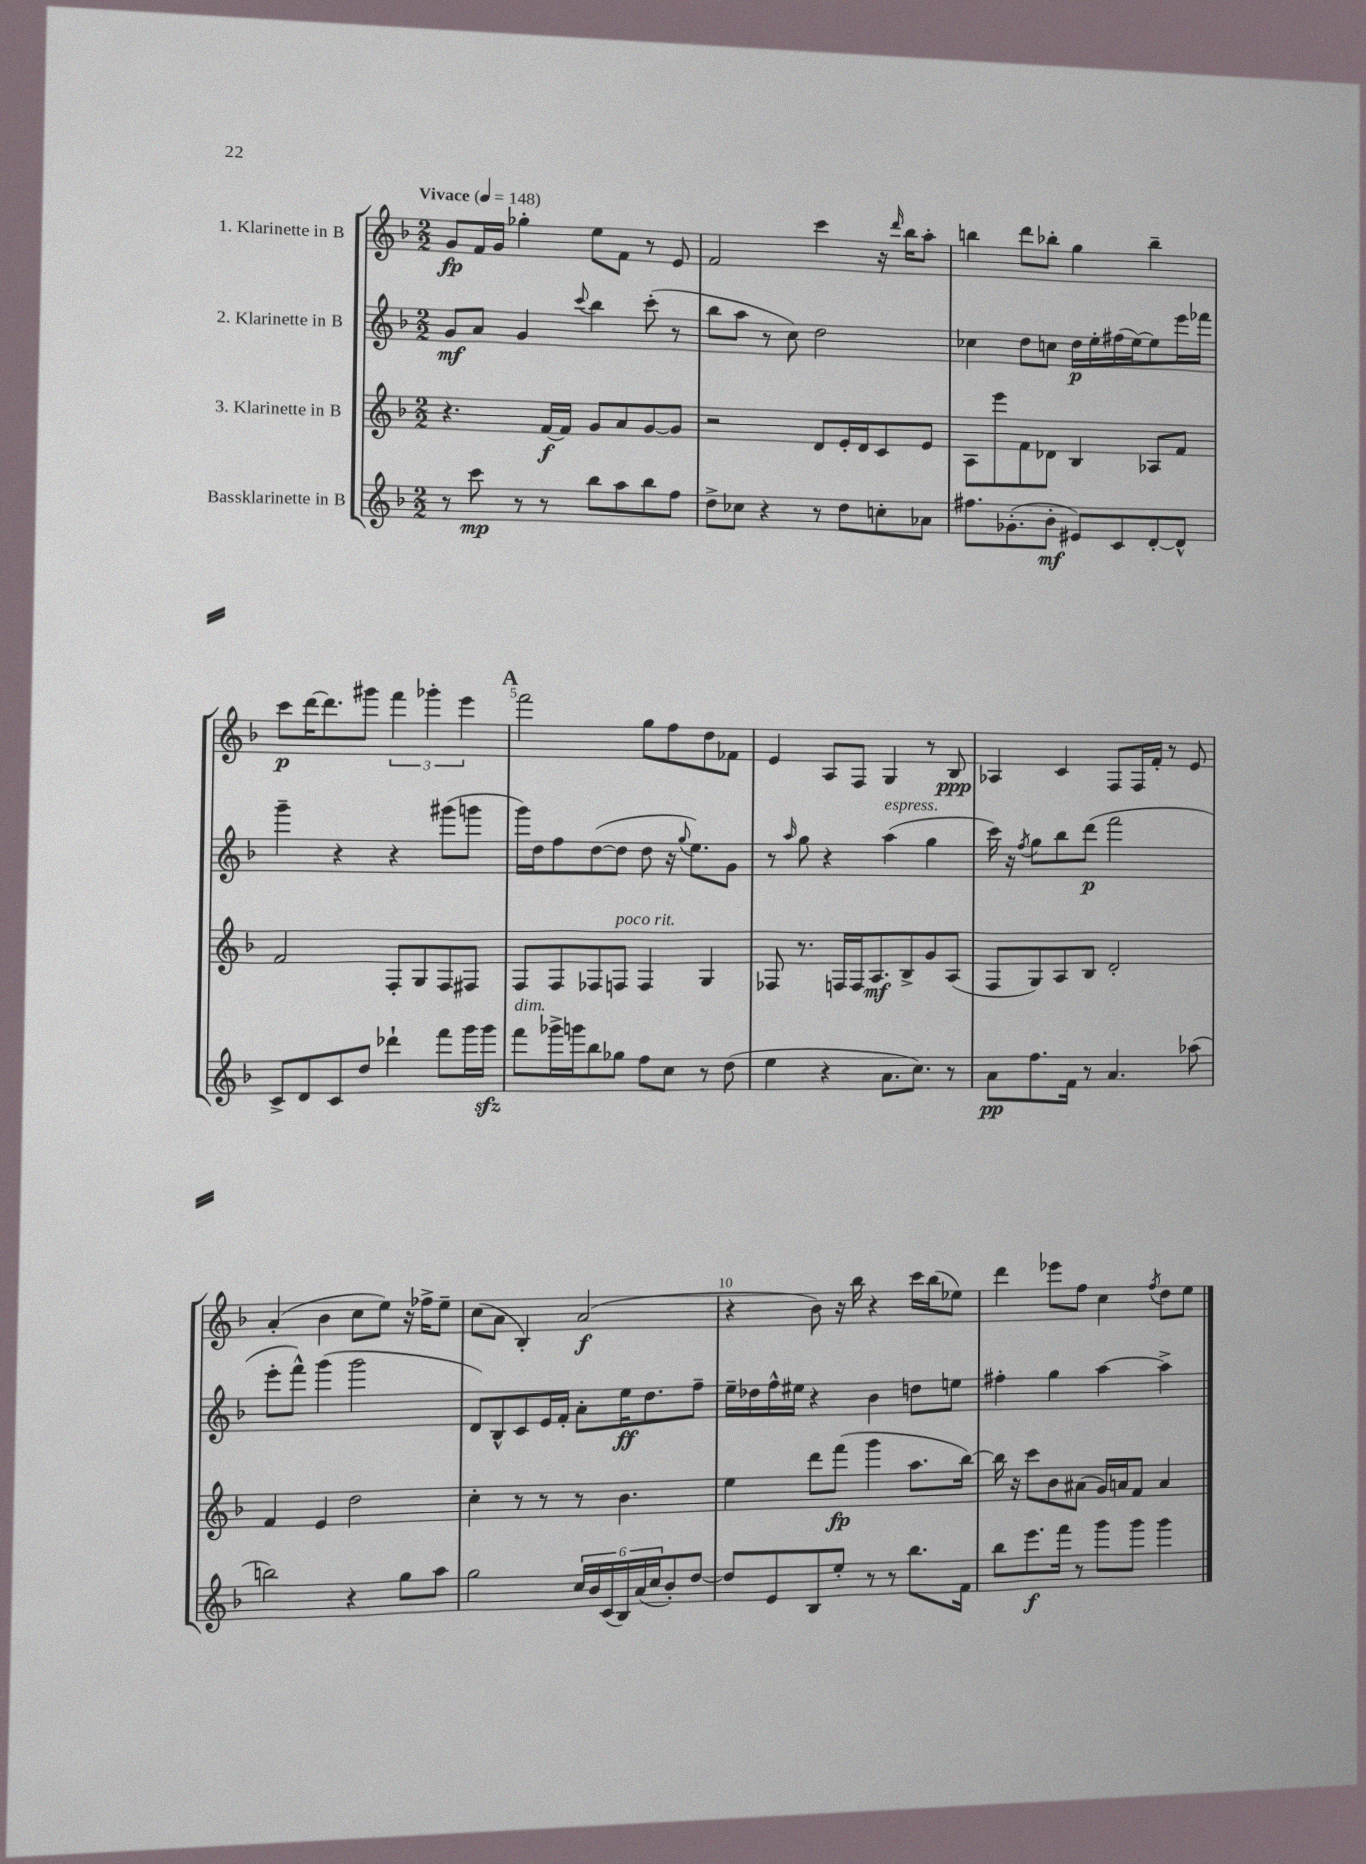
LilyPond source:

<<
\new StaffGroup <<
\new Staff = "s0" \with { instrumentName = "1. Klarinette in B" } {
    \clef treble \key f \major \numericTimeSignature \time 2/2 \tempo "Vivace" 4 = 148
    g'8\fp f'16 g'16 ges''4-. e''8 f'8 r8 e'8 |
    f'2 c'''4 r16 \grace { d'''16 } bes''16 a''8-. |
    b''4 d'''8 bes''8-. g''4 bes''4-- |
    c'''8\p d'''16~ d'''8. gis'''8 \tuplet 3/2 { f'''4 ges'''4-. e'''4 } |
    \mark \markup { \bold "A" } f'''2 g''8 f''8 d''8 fes'8 |
    e'4 a8 f8 g4 r8 bes8\ppp |
    aes4 c'4 f8 f16 f'16-. r8 e'8 |
    a'4-.( bes'4 c''8 e''8) r16 fes''16-> e''8-- |
    c''8( a'8 bes4-.) a'2\f( |
    r4 bes'8) r16 bes''16 r4 c'''16 bes''16( ees''8) |
    d'''4 ees'''8 f''8 c''4 \acciaccatura { f''8 } d''8 e''8 \bar "|." |
}
\new Staff = "s1" \with { instrumentName = "2. Klarinette in B" } {
    \clef treble \key f \major \numericTimeSignature \time 2/2
    g'8\mf a'8 g'4 \appoggiatura { c'''8 } bes''4 c'''8-.( r8 |
    bes''8 a''8 r8 c''8) d''2 |
    ces''4 d''8 c''8 d''16\p e''16-. fis''16( e''16~) e''8 e'''16 fes'''16 |
    g'''4-- r4 r4 gis'''8( g'''8 |
    \mark \markup { \bold "A" } g'''16) d''16 f''8 d''8~( d''8 d''8 r16 \appoggiatura { g''8 } e''8.) g'8 |
    r8 \grace { a''16 } g''8 r4 a''4^\markup { \italic "espress." }( g''4 |
    c'''16) r16 \acciaccatura { f''8 } g''8 bes''8 d'''8\p( f'''2 |
    e'''8-. f'''8-^) g'''4( g'''2 |
    d'8) bes8-^ c'8 e'16 f'16-. a'8-. e''16\ff d''8. f''8-- |
    e''16-- des''16 f''16-^ eis''16 r4 bes'4 d''8 e''8 |
    fis''4-. g''4 a''4~ a''4-> \bar "|." |
}
\new Staff = "s2" \with { instrumentName = "3. Klarinette in B" } {
    \clef treble \key f \major \numericTimeSignature \time 2/2
    r4. f'16~\f f'16 g'8 a'8 g'8~ g'8 |
    r2 d'8 e'16-. d'16 c'8 e'8 |
    a8 e'''8 f'8 des'8 bes4 aes8 f'8 |
    f'2 f8-. g8 f8 fis8 |
    \mark \markup { \bold "A" } f8 f8 fes8 f8^\markup { \italic "poco rit." } f4 g4 |
    fes8 r8. f16 f16 a8.\mf bes8-> g'8 a8( |
    f8 g8) a8 bes8 d'2-. |
    f'4 e'4 d''2 |
    c''4-. r8 r8 r8 bes'4. |
    e''4 d'''8 f'''8\fp( g'''4 a''8. bes''16~) |
    bes''16 r16 c'''8 bes'8 ais'8( g'16) a'16 f'8 a'4 \bar "|." |
}
\new Staff = "s3" \with { instrumentName = "Bassklarinette in B" } {
    \clef treble \key f \major \numericTimeSignature \time 2/2
    r8 c'''8\mp r8 r8 bes''8 a''8 bes''8 f''8 |
    d''8-> ces''8 r4 r8 d''8 c''8-. aes'8 |
    fis''8. ges'8.-.( bes'8-.\mf eis'8) c'8 d'8~-. d'8-^ |
    c'8-> d'8 c'8 d''8 des'''4-! f'''8 g'''16 g'''16\sfz |
    \mark \markup { \bold "A" } f'''8^\markup { \italic "dim." } ges'''16-> g'''16 bes''8 ges''8 f''8 c''8 r8 d''8( |
    e''4 r4 a'8. c''8.) r8 |
    a'8\pp f''8. f'16 r8 a'4. aes''8( |
    b''2) r4 g''8 a''8 |
    g''2 \tuplet 6/4 { c''16 bes'16 c'16( bes16) a'16( c''16 } bes'8-.) d''8~ |
    d''8 e'8 bes8 e''8-. r8 r8 bes''8. f'16 |
    bes''8 e'''8.\f f'''16 r8 g'''8 g'''8 g'''4 \bar "|." |
}
>>
>>
\layout { \context { \Score \override BarNumber.break-visibility = ##(#f #t #t) barNumberVisibility = #(every-nth-bar-number-visible 5) } }
